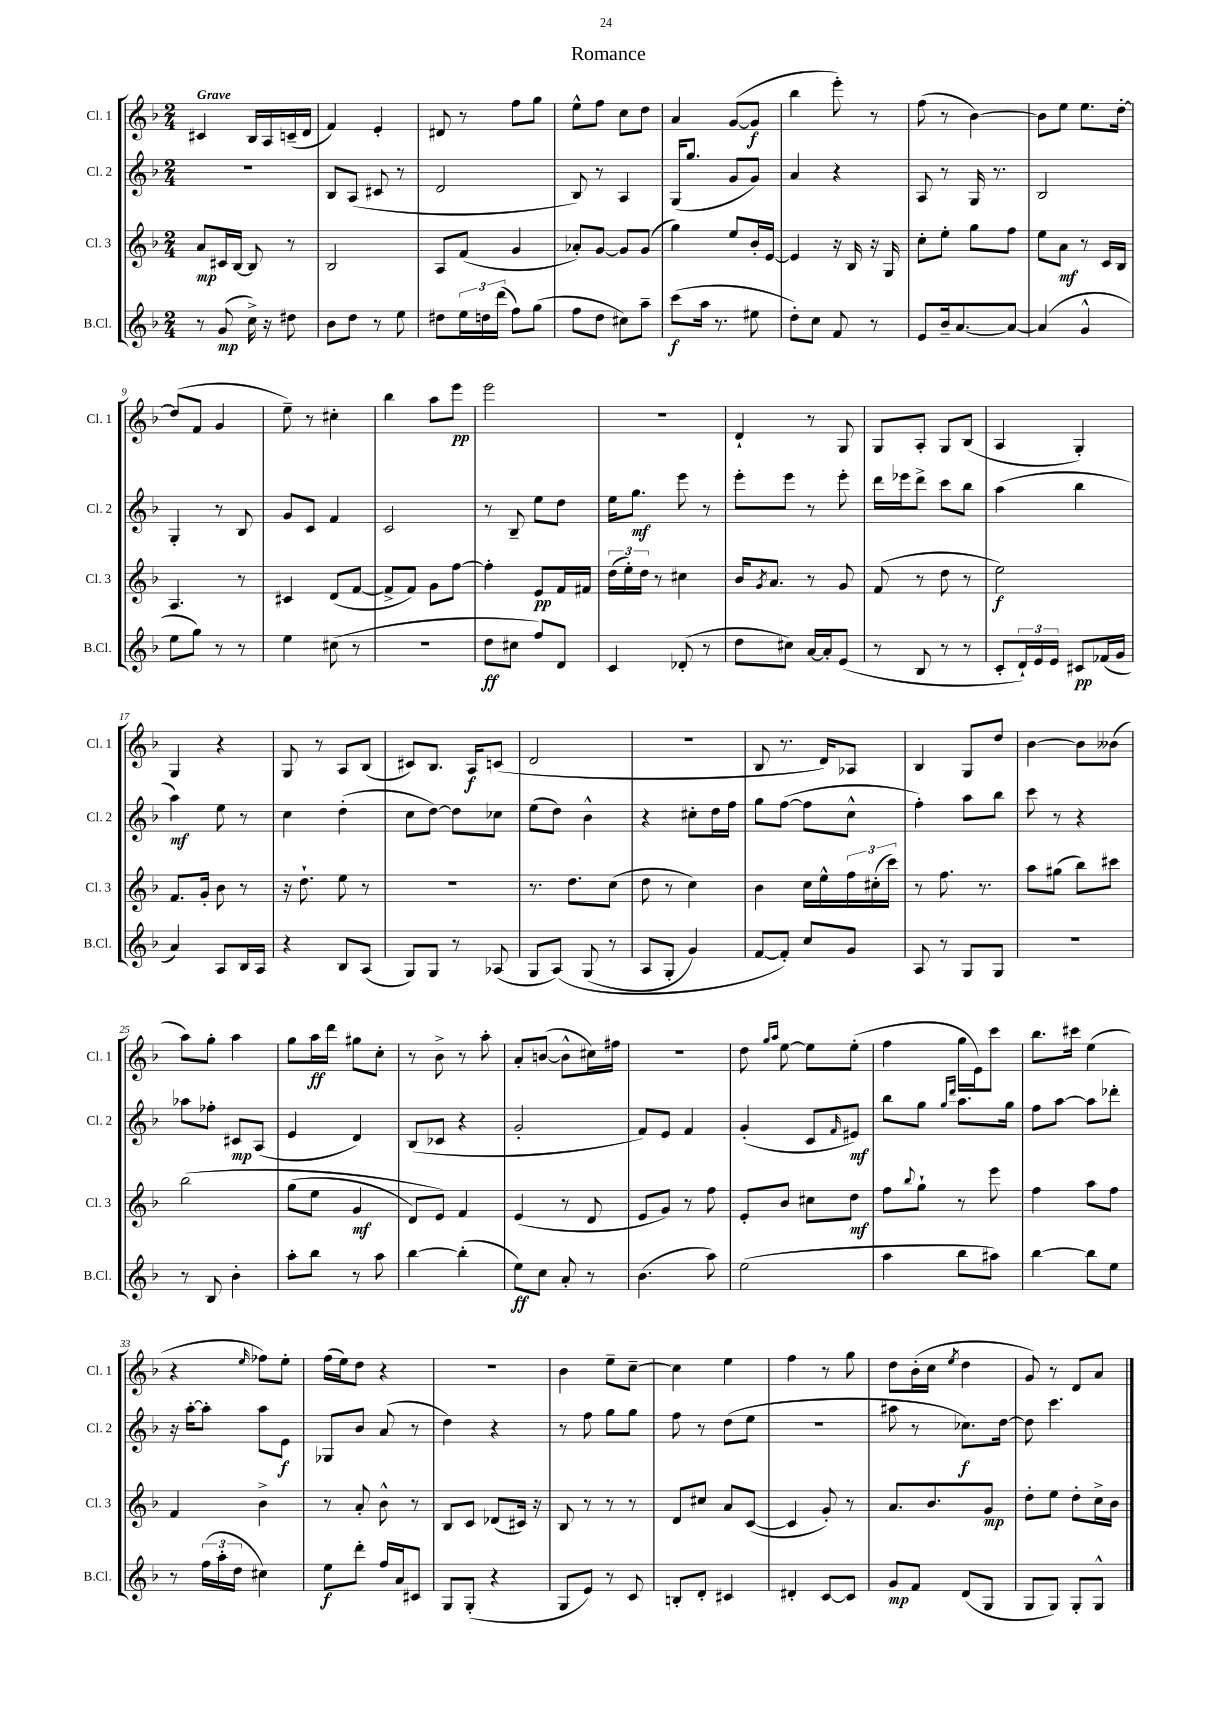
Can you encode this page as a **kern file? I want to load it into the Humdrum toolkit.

**kern	**kern	**kern	**kern
*staff4	*staff3	*staff2	*staff1
*clefG2	*clefG2	*clefG2	*clefG2
*k[b-]	*k[b-]	*k[b-]	*k[b-]
*M2/4	*M2/4	*M2/4	*M2/4
8r	8a/L	2r	4c#/
(8g/	16c#/L	.	.
.	[16B-/JJ	.	.
16cc^\)	8B-/]	.	16B-/LL
16r	.	.	16A/
8dd#\	8r	.	(16c~/
.	.	.	16d/JJ
=	=	=	=
8b-\L	2B-/	8B-/L	4f/)
8dd\J	.	(8A/J	.
8r	.	8c#/	4e'/
8ee\	.	8r	.
=	=	=	=
8dd#\L	8A/L	2d/	8d#/
24ee\L	(8f/J	.	8r
24dd\	.	.	.
(24ddd\JJ	.	.	.
8ff\L)	4g/	.	8ff\L
(8gg\J	.	.	8gg\J
=	=	=	=
8ff\L	8a-'/L)	8B-/)	8ee^^\L
8dd\J	[8g/J	8r	8ff\J
8cc#\L)	8g/]L	4A/	8cc\L
8aa~\J	(8g/J	.	8dd\J
=	=	=	=
(8ccc\L	4gg\)	(16G/LK	4a/
.	.	8.gg/J	.
16aa\Jk	.	.	.
8.r	.	.	.
.	8ee/L	8g/L	([8g/L
8ee#\	16b-'/L	8g/J)	8g/]J
.	[16e/JJ	.	.
=	=	=	=
8dd'\L)	4e/]	4a/	4bb-\
8cc\J	.	.	.
8f/	16r	4r	8eee'\)
.	16B-/	.	.
8r	16r	.	8r
.	16G/	.	.
=	=	=	=
8e/L	8cc'\L	8A/	(8ff\
16b-~/k	8ee'\J	8r	8r
[8.a/	.	.	.
.	8gg\L	16G/	[4b-\)
.	.	8.r	.
8a/_J	8ff\J	.	.
=	=	=	=
(4a/]	8ee\L	2B-/	8b-\]L
.	8a\J	.	8ee\J
4g^^/	8r	.	8.ee\L
.	16c/LL	.	.
.	16B-/JJ	.	[16dd'\Jk
=	=	=	=
8ee\L	4.A/	4G'/	(8dd/]L
8gg\J)	.	.	8f/J
8r	.	8r	4g/
8r	8r	8B-/	.
=	=	=	=
4ee\	4c#/	8g/L	8ee~\)
.	.	8c/J	8r
(8cc#\	(8d/L	4f/	4cc#'\
8r	[8f/J	.	.
=	=	=	=
2r	8f^/]L	2c/	4bb-\
.	8f/J)	.	.
.	8g\L	.	8aa\L
.	[8ff\J	.	8eee\J
=	=	=	=
8dd\L	4ff'\]	8r	2eee\
8cc#\J	.	8B-~/	.
8ff/L)	8e/L	8ee\L	.
8d/J	16f/L	8dd\J	.
.	16f#/JJ	.	.
=	=	=	=
4c/	(24dd\LL	16ee\LK	2r
.	24ee'\)	.	.
.	.	8.gg\J	.
.	24dd\JJ	.	.
.	8r	.	.
(8d-'/	4cc#\	8eee\	.
8r	.	8r	.
=	=	=	=
8dd\L	16b-/LK	8eee'\L	4d`/
.	8qg/	.	.
.	8.a/J	.	.
8cc#\J)	.	8eee\J	.
[16a/LL	8r	8r	8r
16a'/]J	.	.	.
(8e/J	8g/	8eee'\	8G/
=	=	=	=
8r	(8f/	16ddd\LL	8G/L
.	.	16eee-\J	.
8B-/	8r	8ddd^\J	8A'/J
8r	8dd\	8ccc\L	8G/L
8r	8r	8bb-\J	(8B-/J
=	=	=	=
8c'/L	2ee\)	(4aa\	4A/
24d`/L)	.	.	.
24e/	.	.	.
24e/JJ	.	.	.
8c#/L	.	4bb-\	4G'/)
(16f-/L	.	.	.
16g/JJ	.	.	.
=	=	=	=
4a/)	8.f/L	4aa\)	4G/
.	16g'/Jk	.	.
8A/L	8b-\	8ee\	4r
16B-/L	8r	8r	.
16A/JJ	.	.	.
=	=	=	=
4r	16r	4cc\	8G/
.	8.dd`\	.	.
.	.	.	8r
8B-/L	8ee\	(4dd'\	8A/L
(8A/J	8r	.	(8B-/J
=	=	=	=
8G/L)	2r	8cc\L	8c#/L)
8G/J	.	[8dd\J)	8.B-/J
8r	.	8dd\]L	.
.	.	.	16A/LK
(8A-/	.	8cc-\J	(8c/J
=	=	=	=
8G/L	8.r	(8ee\L	2d/
&(8A/J)	.	8dd\J)	.
.	8.dd\L	.	.
(8G/	.	4b-^^\	.
8r	(8cc\J	.	.
=	=	=	=
8A/L	8dd\	4r	2r
8G'/J	8r	.	.
4g/)	4cc\)	8cc#'\L	.
.	.	16dd\L	.
.	.	16ff\JJ	.
=	=	=	=
[8f/L	4b-\	8gg\L	8B-/
8f'/]J&)	.	([8ff\J	8.r
8cc/L	16cc\LL	8ff\]L	.
.	16ee^^\	.	16d/LK)
8g/J	24ff\	8cc^^\J	8A-/J
.	(24cc#'\	.	.
.	24ccc\JJ)	.	.
=	=	=	=
8A/	8r	4ff'\)	4B-/
8r	8.ff\	.	.
8G/L	.	8aa\L	8G/L
.	8.r	.	.
8G/J	.	8bb-\J	8dd/J
=	=	=	=
2r	8aa\L	8ccc\	[4b-\
.	(8gg#\J	8r	.
.	8bb-\L)	4r	8b-\]L
.	8ccc#\J	.	(8b--\J
=	=	=	=
8r	&(2bb-\	8aa-\L	8aa\L)
8B-/	.	8ff-'\J	8gg'\J
4b-'\	.	8c#/L	4aa\
.	.	(8A/J	.
=	=	=	=
8aa'\L	(8gg\L	4e/	8gg\L
8bb-\J	8ee\J	.	16aa\L
.	.	.	16ddd\JJ
8r	4g/	4d/)	8gg#\L
8aa\	.	.	8cc'\J
=	=	=	=
[4bb-\	8d/L)	(8B-/L	8r
.	8e/J&)	8c-/J	8b-^\
(4bb-'\]	4f/	4r	8r
.	.	.	8aa'\
=	=	=	=
8ee\L)	(4e/	2g'/	8a'/L
8cc\J	.	.	([8b/J
8a'/	8r	.	8b^^\]L
8r	8d/	.	16cc#\L)
.	.	.	16ff#\JJ
=	=	=	=
(4.b-\	8e/L	8f/L)	2r
.	8g/J)	8e/J	.
.	8r	4f/	.
8aa\)	8ff\	.	.
=	=	=	=
(2ee\	8e'/L	(4g'/	8dd\
.	.	.	16qqgg/LL
.	.	.	16qqaa/JJ
.	8b-/J	.	[8ee\
.	8cc#\L	8c/L	8ee\]L
.	.	16qqf/	.
.	8dd\J	8e#/J)	(8ee'\J
=	=	=	=
4aa\	8ff\L	8bb-\L	4ff\
.	8qqbb-/	.	.
.	8gg`\J	8gg\J	.
.	.	16qqgg/LL	.
.	.	16qqddd/JJ	.
8bb-\L	8r	8.aa\L	16gg\LL
.	.	.	16e\J)
8aa#\J)	8eee\	.	8ccc\J
.	.	16gg\Jk	.
=	=	=	=
[4bb-\	4ff\	8ff\L	8.bb-\L
.	.	[8aa\J	.
.	.	.	16ccc#\Jk
8bb-\]L	8aa\L	8aa\]L	(4ee\
8ee\J	8ff\J	8ddd-'\J	.
=	=	=	=
8r	4f/	16r	4r
.	.	[16aa'\LK	.
(24ff\LL	.	8aa'\]J	.
24aa'\	.	.	.
24dd\JJ	.	.	.
.	.	.	16qqee/
4cc#\)	4b-^\	8aa\L	8ff-\L)
.	.	8e\J	8ee'\J
=	=	=	=
8ee\L	8r	8G-/L	(16ff\LL
.	.	.	16ee\J)
8ddd'\J	8a'/	8b-/J	8dd\J
16ff/LL	8b-^^\	(8a/	4r
16a/J	.	.	.
8c#/J	8r	8r	.
=	=	=	=
8G/L	8B-/L	4dd\)	2r
(8G'/J	8c/J	.	.
4r	(8d-/L	4r	.
.	16c#/Jk)	.	.
.	16r	.	.
=	=	=	=
8G/L	8B-/	8r	4b-\
8e/J)	8r	8ff\	.
8r	8r	8gg\L	8ee~\L
8c/	8r	8gg\J	[8cc~\J
=	=	=	=
8B'/L	8d/L	8ff\	4cc\]
8d'/J	8cc#/J	8r	.
4c#/	8a/L	(8dd\L	4ee\
.	([8c/J	8ee\J	.
=	=	=	=
4d#'/	4c/]	2r	4ff\
[8c/L	8g'/)	.	8r
8c/]J	8r	.	8gg\
=	=	=	=
8g/L	8.a/L	8aa#\	8dd\L
8f/J	.	8r	(16b-'\L
.	8.b-/	.	16cc\JJ
.	.	.	8qee/
(8d/L	.	8.cc-\L)	4dd\
8G/J	8g/J	.	.
.	.	[16dd\Jk	.
=	=	=	=
8G/L	8dd'\L	8dd\]	8g/)
8G/J)	8ee\J	4.ccc\	8r
8G'/L	8dd'\L	.	8d/L
8G^^/J	16cc^\L	.	8a/J
.	16b-\JJ	.	.
==	==	==	==
*-	*-	*-	*-
